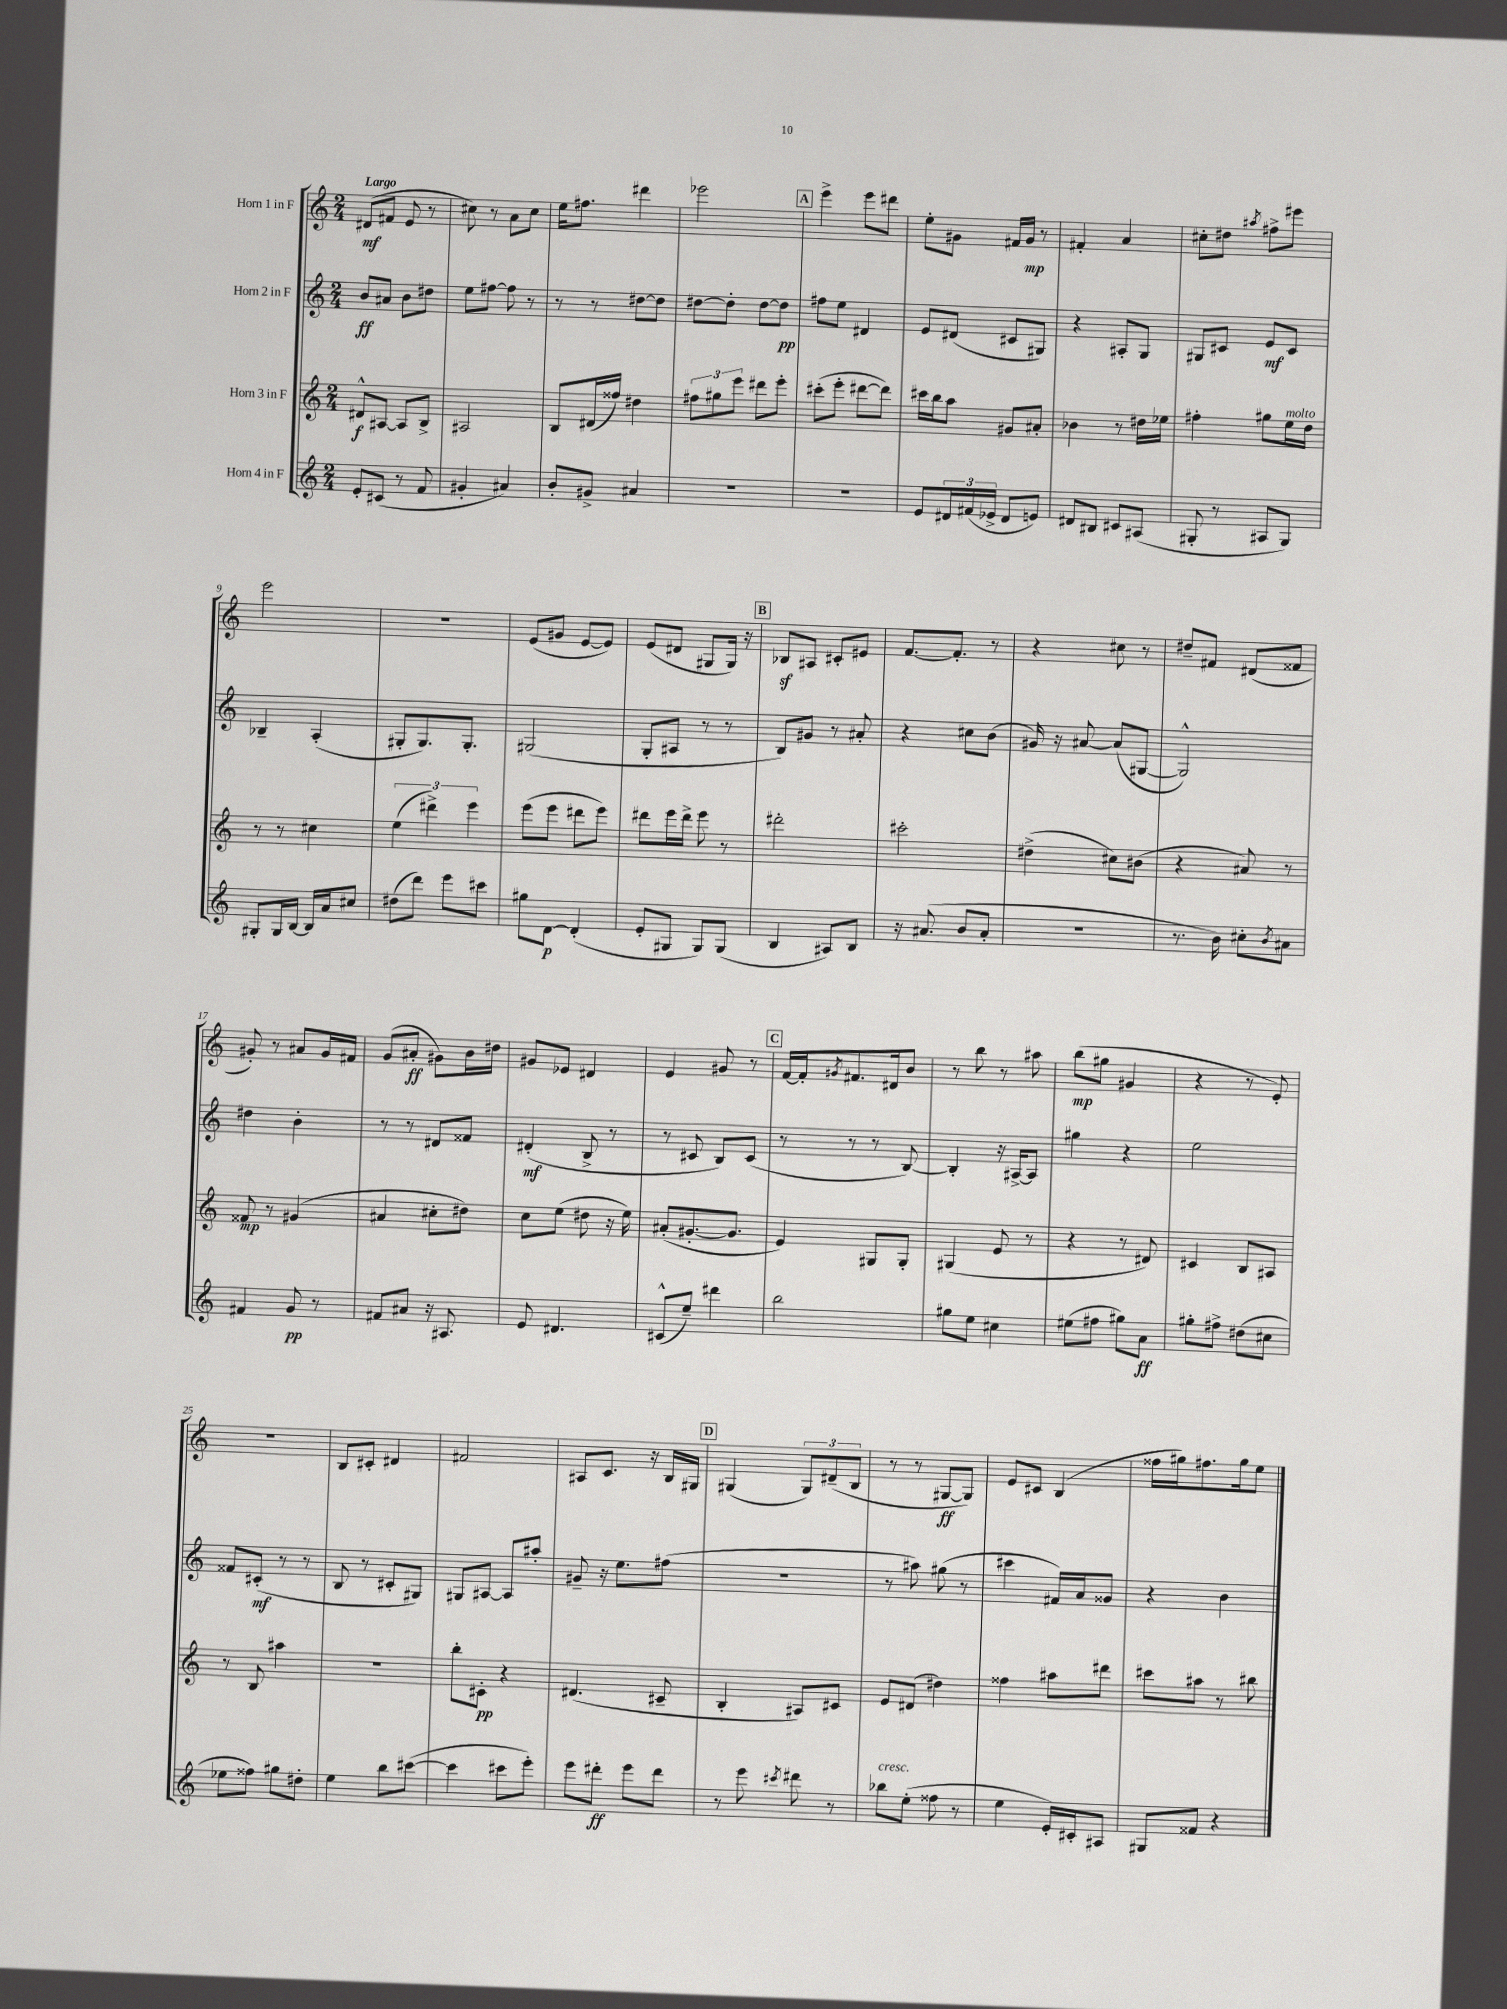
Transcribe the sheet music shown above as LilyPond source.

<<
\new StaffGroup <<
\new Staff = "s0" \with { instrumentName = "Horn 1 in F" } {
    \clef treble \key c \major \numericTimeSignature \time 2/4 \tempo "Largo"
    dis'8\mf( fis'8 e'8 r8 |
    cis''8) r8 a'8 cis''8 |
    e''16 fis''8. dis'''4 |
    ees'''2 |
    \mark \markup { \box "A" } e'''4-> e'''8 dis'''8 |
    e''8-. gis'8 fis'16 gis'16\mp r8 |
    fis'4-. a'4 |
    cis''8-. dis''8 \acciaccatura { ais''8 } fis''8-> eis'''8 |
    e'''2 |
    R2 |
    e'8( gis'8 e'8~ e'8) |
    e'8( dis'8 gis8 gis16) r16 |
    \mark \markup { \box "B" } bes8\sf ais8 cis'8-. eis'8 |
    f'8.~ f'8.-. r8 |
    r4 cis''8 r8 |
    dis''8-- fis'8 dis'8( fisis'8 |
    gis'8-.) r8 ais'8 gis'16 fis'16 |
    g'8( ais'8-.\ff gis'8) b'16 dis''16 |
    gis'8 ees'8 dis'4 |
    e'4 gis'8 r8 |
    \mark \markup { \box "C" } f'16~ f'16-. \acciaccatura { gis'8 } fis'8. dis'16 b'8 |
    r8 b''8 r8 ais''8 |
    b''8\mp( gis''8 gis'4 |
    r4 r8 e'8-.) |
    r2 |
    b8 cis'8-. dis'4 |
    fis'2 |
    ais8 c'8. r16 b16 gis16 |
    \mark \markup { \box "D" } gis4( \tuplet 3/2 { gis8) dis'8--( b8 } |
    r8 r8 gis8~\ff gis8) |
    e'8 cis'8 b4( |
    fisis''16 gis''16) fis''8. gis''16 e''8 \bar "|." |
}
\new Staff = "s1" \with { instrumentName = "Horn 2 in F" } {
    \clef treble \key c \major \numericTimeSignature \time 2/4
    b'8\ff ais'8 b'8 dis''8 |
    e''8 fis''8~ fis''8 r8 |
    r8 r8 dis''8~ dis''8 |
    dis''8~ dis''8-. dis''8~ dis''8\pp |
    \mark \markup { \box "A" } fis''8 e''8 dis'4 |
    e'8 dis'8( cis'8 gis8) |
    r4 ais8-. g8 |
    gis8 cis'8 e'8\mf cis'8 |
    bes4-- a4-.( |
    gis8-. gis8.) gis8.-. |
    gis2( |
    g8-. ais8 r8 r8 |
    \mark \markup { \box "B" } b8) gis'8 r8 ais'8-. |
    r4 cis''8 b'8( |
    gis'16) r16 ais'8~ ais'8( gis8~ |
    gis2-^) |
    dis''4 b'4-. |
    r8 r8 dis'8 fisis'8 |
    dis'4-.\mf( b8-> r8 |
    r8 cis'8 b8) cis'8( |
    \mark \markup { \box "C" } r8 r8 r8 b8~) |
    b4-. r16 ais16~-> ais8 |
    gis''4 r4 |
    e''2 |
    fisis'8 cis'8-.\mf( r8 r8 |
    b8 r8 cis'8-. gis8) |
    gis8 ais8~ ais8 ais''8-. |
    gis'8-- r16 e''8. fis''8( |
    \mark \markup { \box "D" } r2 |
    r8 ais''8) gis''8( r8 |
    cis'''4 fis'16) a'16 gisis'8 |
    r4 b'4 \bar "|." |
}
\new Staff = "s2" \with { instrumentName = "Horn 3 in F" } {
    \clef treble \key c \major \numericTimeSignature \time 2/4
    dis'8-^\f ais8~ ais8 b8-> |
    ais2 |
    b8 dis'16( fisis''16) dis''4 |
    \tuplet 3/2 { fis''8 gis''8 e'''8 } dis'''8 e'''8-. |
    \mark \markup { \box "A" } cis'''8-.( e'''8-. dis'''8~ dis'''8) |
    cis'''16 b''16 a''8 gis'8 ais'8-. |
    bes'4 r8 dis''16 ees''16 |
    fis''4-. gis''8 e''16^\markup { \italic "molto" } d''16 |
    r8 r8 cis''4 |
    \tuplet 3/2 { e''4( dis'''4->) e'''4 } |
    e'''8( e'''8 dis'''8 e'''8) |
    dis'''8 e'''16 dis'''16-> e'''8 r8 |
    \mark \markup { \box "B" } dis'''2-. |
    cis'''2-. |
    dis''4->( cis''8) bis'8( |
    r4 ais'8) r8 |
    fisis'8\mp r8 gis'4( |
    ais'4 cis''8-. dis''8) |
    c''8 e''8( dis''8 r16 e''16) |
    ais'8-.( gis'8.~-. gis'8. |
    \mark \markup { \box "C" } e'4) gis8 gis8-. |
    gis4( e'8 r8 |
    r4 r8 dis'8) |
    cis'4 b8 ais8 |
    r8 b8 ais''4 |
    r2 |
    b''8-. cis'8-.\pp r4 |
    dis'4.( cis'8-- |
    \mark \markup { \box "D" } b4-. ais8) cis'8 |
    e'8 dis'8( dis''4) |
    fisis''4 ais''8 dis'''8 |
    cis'''8 ais''8 r8 bis''8 \bar "|." |
}
\new Staff = "s3" \with { instrumentName = "Horn 4 in F" } {
    \clef treble \key c \major \numericTimeSignature \time 2/4
    e'8-. cis'8( r8 f'8 |
    gis'4-. ais'4) |
    b'8-. gis'8-> ais'4 |
    R2 |
    \mark \markup { \box "A" } R2 |
    e'8 \tuplet 3/2 { dis'16 fis'16( ees'16-> } dis'8 e'8) |
    dis'8 bis8 cis'8 ais8( |
    gis8-. r8 ais8 gis8) |
    gis8-. gis16 b16~ b16 a'16 cis''8 |
    dis''8( d'''8) e'''8 cis'''8 |
    gis''8 d'8~\p d'4-.( |
    e'8-. gis8 gis8) gis8( |
    \mark \markup { \box "B" } b4 ais8) b8 |
    r16 ais'8.( b'8 ais'8-. |
    R2 |
    r8. b'16) cis''8-. \acciaccatura { b'8 } ais'8 |
    fis'4 g'8\pp r8 |
    fis'8 ais'8 r16 ais8. |
    e'8 dis'4. |
    cis'8-^( e''8--) dis'''4 |
    \mark \markup { \box "C" } b''2 |
    gis''8 e''8 cis''4 |
    eis''8( fis''8 gis''8) a'8\ff |
    gis''8-. fis''8-> dis''8( cis''8 |
    ees''8 fisis''8) gis''8 dis''8-. |
    e''4 b''8 cis'''8~( |
    cis'''4 cis'''8 e'''8-.) |
    e'''8 dis'''8-.\ff e'''8 dis'''8 |
    \mark \markup { \box "D" } r8 e'''8 \acciaccatura { cis'''8 } dis'''8 r8 |
    bes''8^\markup { \italic "cresc." } e''8-.( fisis''8 r8 |
    e''4 e'16-.) cis'16-. ais8 |
    gis8 fisis'8 r4 \bar "|." |
}
>>
>>
